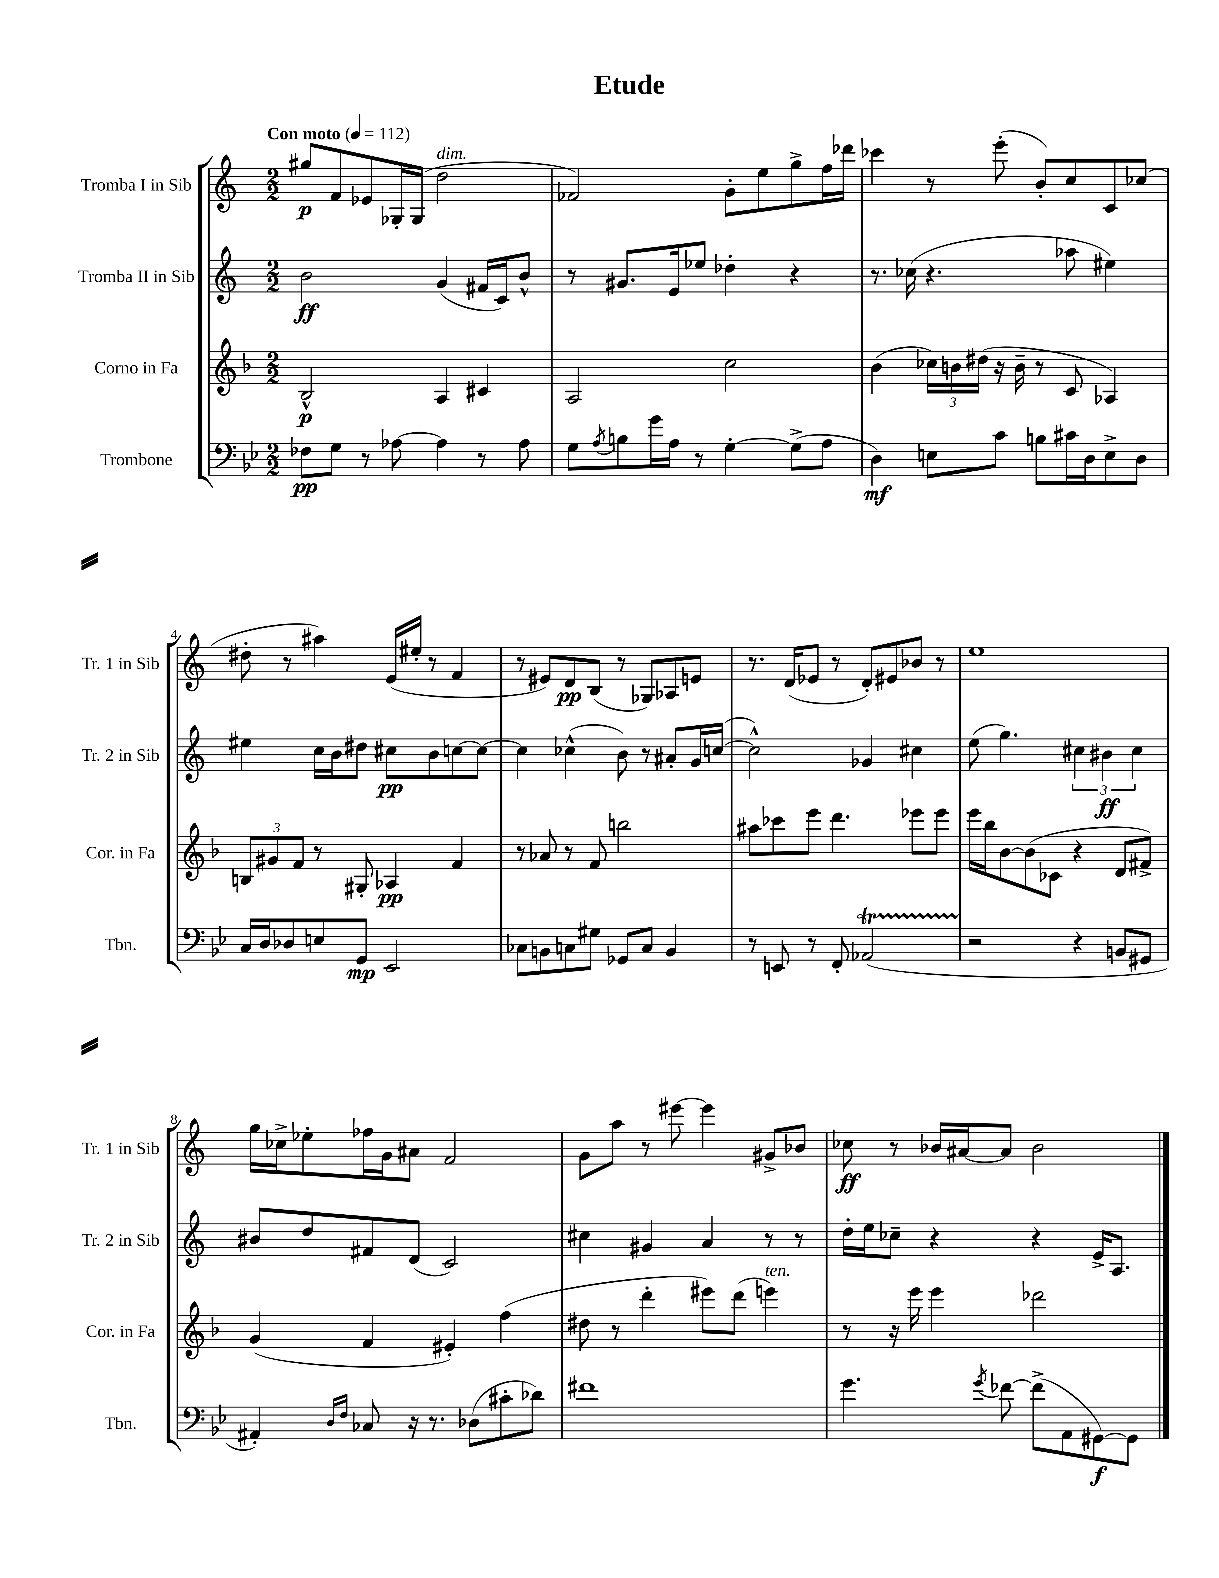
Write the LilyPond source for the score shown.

\header { title = "Etude" }
<<
\new StaffGroup <<
\new Staff = "s0" \with { instrumentName = "Tromba I in Sib" shortInstrumentName = "Tr. 1 in Sib" } {
    \clef treble \key c \major \numericTimeSignature \time 2/2 \tempo "Con moto" 4 = 112
    gis''8\p f'8 ees'8 ges16-. ges16( d''2^\markup { \italic "dim." } |
    fes'2) g'8-. e''8 g''8-> f''16 des'''16 |
    ces'''4 r8 e'''8-.( b'8-.) c''8 c'8 ces''8( |
    dis''8-. r8 ais''4) e'16( eis''16-. r8 f'4 |
    r8 eis'8) d'8\pp b8( r8 ges8) aes8 e'8 |
    r8. d'16( ees'8 r8 d'8-.) eis'8 bes'8 r8 |
    e''1 |
    g''16 ces''16-> ees''8-. fes''16 g'16 ais'8 f'2 |
    g'8 a''8 r8 eis'''8~ eis'''4 gis'8-> bes'8 |
    ces''8\ff r8 bes'16 ais'16~ ais'8 bes'2 \bar "|." |
}
\new Staff = "s1" \with { instrumentName = "Tromba II in Sib" shortInstrumentName = "Tr. 2 in Sib" } {
    \clef treble \key c \major \numericTimeSignature \time 2/2
    b'2\ff g'4( fis'16 c'16) b'8-^ |
    r8 gis'8. e'16 ees''8 des''4-. r4 |
    r8. ces''16( r4. aes''8 eis''4) |
    eis''4 c''16 b'16 dis''8 cis''8\pp b'8 c''8~ c''8~ |
    c''4 ces''4-^( b'8) r8 ais'8-. g'16 c''16~( |
    c''2-^) ges'4 cis''4 |
    e''8( g''4.) \tuplet 3/2 { cis''4 bis'4\ff cis''4 } |
    bis'8 d''8 fis'8 d'8( c'2) |
    cis''4 gis'4 a'4 r8 r8 |
    d''16-. e''16 ces''8-- r4 r4 e'16-> a8. \bar "|." |
}
\new Staff = "s2" \with { instrumentName = "Corno in Fa" shortInstrumentName = "Cor. in Fa" } {
    \clef treble \key f \major \numericTimeSignature \time 2/2
    bes2-^\p a4 cis'4 |
    a2 c''2 |
    bes'4( \tuplet 3/2 { ces''16) b'16 dis''16( } r16 b'16-- r8 c'8 aes4) |
    \tuplet 3/2 { b8 gis'8 f'8 } r8 gis8-. aes4\pp f'4 |
    r8 aes'8 r8 f'8 b''2 |
    ais''8 ces'''8 e'''8 d'''4. ees'''8 ees'''8 |
    e'''16 bes''16 bes'8~ bes'8( ces'8 r4 d'8 fis'8->) |
    g'4( f'4 eis'4-.) f''4( |
    dis''8 r8 d'''4-. eis'''8) d'''8( e'''4^\markup { \italic "ten." }) |
    r8 r16 e'''16 e'''4 des'''2 \bar "|." |
}
\new Staff = "s3" \with { instrumentName = "Trombone" shortInstrumentName = "Tbn." } {
    \clef bass \key bes \major \numericTimeSignature \time 2/2
    fes8\pp g8 r8 aes8~ aes4 r8 aes8 |
    g8 \acciaccatura { a8 } b8 g'16 a16 r8 g4~-. g8->( a8 |
    d4\mf) e8 c'8 b8 cis'16 d16 e8-> d8 |
    c16 d16 des8 e8 g,8\mp ees,2 |
    ces8 b,8 c8 gis8 ges,8 c8 b,4 |
    r8 e,8 r8 f,8-. aes,2\startTrillSpan( |
    r2\stopTrillSpan r4 b,8 gis,8 |
    ais,4-.) \grace { d16 f16 } ces8 r16 r8. des8( cis'8-. des'8) |
    fis'1 |
    g'4. \acciaccatura { g'8 } fes'8~ fes'8->( a,8 gis,8~\f) gis,8 \bar "|." |
}
>>
>>
